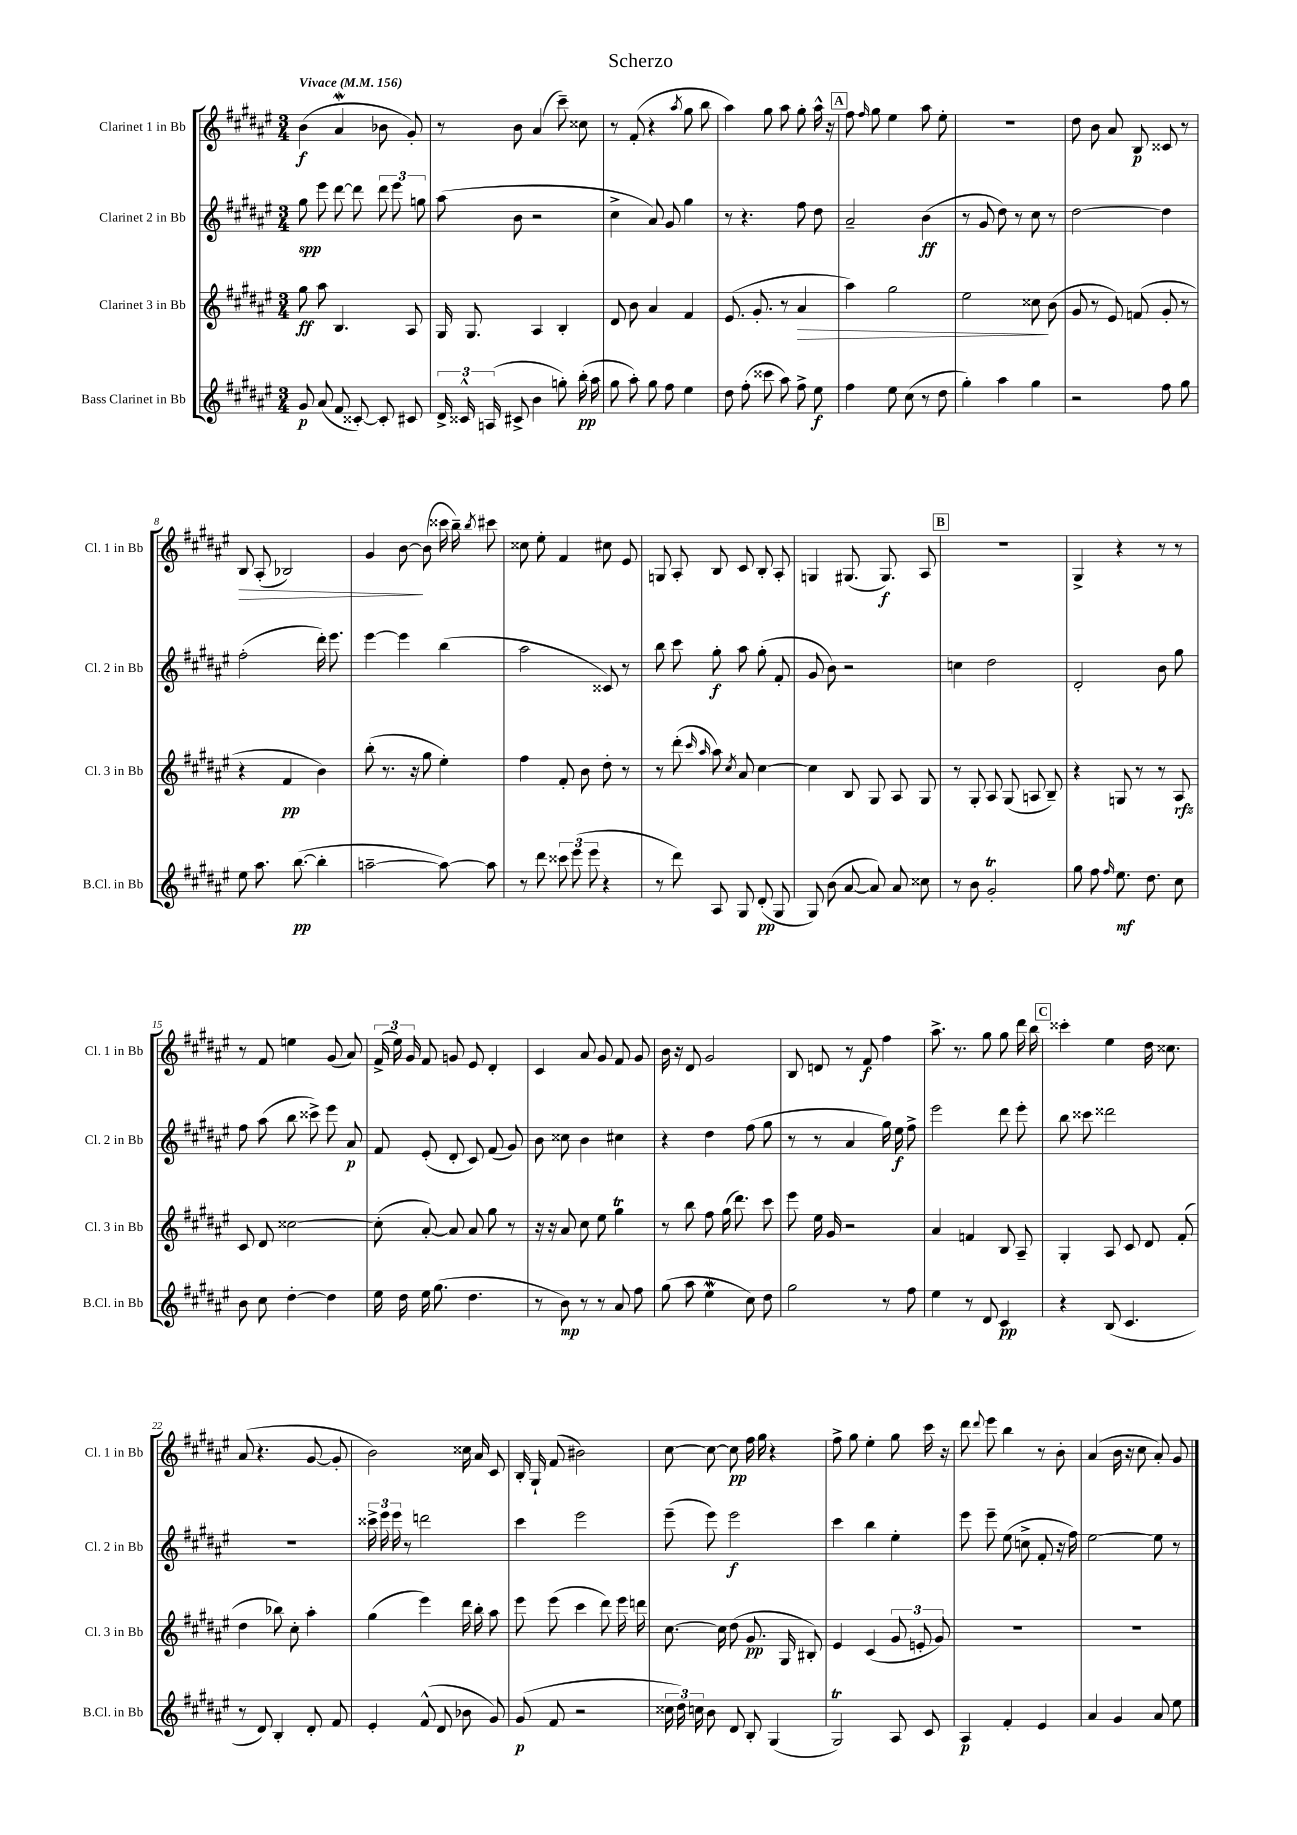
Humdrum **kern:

**kern	**dynam	**kern	**dynam	**kern	**dynam	**kern	**dynam
*part4	*part4	*part3	*part3	*part2	*part2	*part1	*part1
*staff4	*staff4	*staff3	*staff3	*staff2	*staff2	*staff1	*staff1
*I"Bass Clarinet in Bb	*	*I"Clarinet 3 in Bb	*	*I"Clarinet 2 in Bb	*	*I"Clarinet 1 in Bb	*
*I'B.Cl. in Bb	*	*I'Cl. 3 in Bb	*	*I'Cl. 2 in Bb	*	*I'Cl. 1 in Bb	*
*clefG2	*	*clefG2	*	*clefG2	*	*clefG2	*
*k[f#c#g#d#a#e#]	*	*k[f#c#g#d#a#e#]	*	*k[f#c#g#d#a#e#]	*	*k[f#c#g#d#a#e#]	*
*M3/4	*	*M3/4	*	*M3/4	*	*M3/4	*
*MM156	*	*MM156	*	*MM156	*	*MM156	*
=1	=1	=1	=1	=1	=1	=1	=1
!	!	!	!	!	!	!LO:TX:a:B:t=Vivace	!
8g#/	p	8gg#\	ff	8gg#\	spp	(4b\	f
(8a#/	.	8aa#\	.	8eee#\	.	.	.
8f#/	.	4.B/	.	[8ddd#\	.	4a#W/	.
[8c##X'/)	.	.	.	8ddd#\]	.	.	.
8c##'/]	.	.	.	12ddd#\	.	8b-X\	.
.	.	.	.	12eee#\	.	.	.
8c#X/	.	8A#/	.	.	.	8g#'/)	.
.	.	.	.	12ggn\	.	.	.
=2	=2	=2	=2	=2	=2	=2	=2
24d#^/	.	16G#/	.	(8aa#\	.	8r	.
24c##X^^/	.	.	.	.	.	.	.
.	.	8.G#/	.	.	.	.	.
(24An/	.	.	.	.	.	.	.
8c#X^/	.	.	.	8b\	.	8b\	.
4b\	.	4A#/	.	2r	.	(4a#/	.
8ggn'\)	.	4B'/	.	.	.	8ccc#~\)	.
(16bb'\	pp	.	.	.	.	8cc##X\	.
16aa#\	.	.	.	.	.	.	.
=3	=3	=3	=3	=3	=3	=3	=3
8gg#\	.	8d#/	.	4cc#^\	.	8r	.
8aa#'\)	.	8b\	.	.	.	(8f#'/	.
8gg#\	.	4a#/	.	8a#/)	.	4r	.
8ff#\	.	.	.	8g#/	.	.	.
.	.	.	.	.	.	8qaa#/	.
4ee#\	.	4f#/	.	4gg#\	.	8gg#\	.
.	.	.	.	.	.	8bb\	.
=4	=4	=4	=4	=4	=4	=4	=4
8dd#\	.	(8.e#/	.	8r	.	4aa#\)	.
(8ff#'\	.	.	.	4.r	.	.	.
.	.	8.g#'/	.	.	.	.	.
8ccc##X\	.	.	.	.	.	8gg#\	.
8aa#\)	.	8r	.	.	.	8aa#\	.
!	!	!	!LO:HP:b	!	!	!	!
8ff#^\	.	4a#/	>	8ff#\	.	8gg#'\	.
8ee#\	f	.	.	8dd#\	.	16aa#^^\	.
.	.	.	.	.	.	16r	.
!!LO:REH:place=s1:t=A
=5	=5	=5	=5	=5	=5	=5	=5
4ff#\	.	4aa#\)	.	2a#~/	.	8ff#\	.
.	.	.	.	.	.	16qqff#/	.
.	.	.	.	.	.	8gg#\	.
8ee#\	.	2gg#\	.	.	.	4ee#\	.
(8cc#\	.	.	.	.	.	.	.
8r	.	.	.	(4b\	ff	8aa#\	.
8dd#\	.	.	.	.	.	8ee#'\	.
=6	=6	=6	=6	=6	=6	=6	=6
4gg#'\)	.	2ee#\	.	8r	.	2.r	.
.	.	.	.	8g#/	.	.	.
4aa#\	.	.	.	8dd#\)	.	.	.
.	.	.	.	8r	.	.	.
4gg#\	.	8cc##X\	.	8cc#\	.	.	.
.	.	(8b\	]	8r	.	.	.
=7	=7	=7	=7	=7	=7	=7	=7
2r	.	8g#/	.	[2dd#\	.	8dd#\	.
.	.	8r	.	.	.	8b\	.
.	.	8e#/)	.	.	.	8a#/	.
.	.	(8fn/	.	.	.	8B/	p
8ff#\	.	8g#'/	.	4dd#\]	.	8c##X/	.
8gg#\	.	8r	.	.	.	8r	.
!!LO:LB:g=z
=8	=8	=8	=8	=8	=8	=8	=8
!	!	!	!	!	!	!	!LO:HP:b
8ee#\	.	4r	.	(2ff#'\	.	8B/	>
8.aa#\	.	.	.	.	.	(8A#'/	.
.	.	4f#/	pp	.	.	2B-X/)	.
([8.bb\	pp	.	.	.	.	.	.
4bb'\]	.	4b\)	.	16ddd#'\)	.	.	.
.	.	.	.	8.eee#\	.	.	.
=9	=9	=9	=9	=9	=9	=9	=9
[2aan~\	.	(8bb'\	.	[4eee#\	.	4g#/	.
.	.	8.r	.	.	.	.	.
.	.	.	.	4eee#\]	.	[8b\	.
.	.	16r	.	.	.	.	.
.	.	8gg#\	.	.	.	(8b\]	]
8aa\_)	.	4ee#'\)	.	(4bb\	.	16ccc##X\	.
.	.	.	.	.	.	16bb~\)	.
.	.	.	.	.	.	8qbb/	.
8aa\]	.	.	.	.	.	8ccc#X\	.
=10	=10	=10	=10	=10	=10	=10	=10
8r	.	4ff#\	.	2aa#\	.	8cc##X\	.
8ddd#\	.	.	.	.	.	8ee#'\	.
12ccc##X\	.	8f#'/	.	.	.	4f#/	.
(12eee#\	.	.	.	.	.	.	.
.	.	8b\	.	.	.	.	.
12eee#\	.	.	.	.	.	.	.
4r	.	8dd#'\	.	8c##X/)	.	8cc#X\	.
.	.	8r	.	8r	.	8e#/	.
=11	=11	=11	=11	=11	=11	=11	=11
8r	.	8r	.	8bb\	.	8Gn/	.
8ddd#\)	.	(8ddd#'\	.	8ccc#\	.	8A#'/	.
.	.	16qqccc#/	.	.	.	.	.
.	.	16qqaa#/	.	.	.	.	.
8A#/	.	8aa#\)	.	8gg#'\	f	8B/	.
.	.	8qcc#/	.	.	.	.	.
8G#/	.	8a#/	.	8aa#\	.	8c#/	.
(8d#'/	pp	[4cc#\	.	(8gg#'\	.	8B'/	.
8G#/	.	.	.	8f#'/	.	8A#'/	.
=12	=12	=12	=12	=12	=12	=12	=12
8G#/)	.	4cc#\]	.	8g#/	.	4Gn/	.
(8b\	.	.	.	8b\)	.	.	.
[8a#/	.	8B/	.	2r	.	(8.G#X/	.
8a#/])	.	8G#/	.	.	.	.	.
.	.	.	.	.	.	8.G#/)	f
8a#/	.	8A#/	.	.	.	.	.
8cc##X\	.	8G#/	.	.	.	8A#/	.
!!LO:REH:place=s1:t=B
=13	=13	=13	=13	=13	=13	=13	=13
8r	.	8r	.	4ccn\	.	2.r	.
8b\	.	8G#'/	.	.	.	.	.
2g#T'/	.	8A#/	.	2dd#\	.	.	.
.	.	(8G#/	.	.	.	.	.
.	.	8An/	.	.	.	.	.
.	.	8B~/)	.	.	.	.	.
=14	=14	=14	=14	=14	=14	=14	=14
8gg#\	.	4r	.	2d#'/	.	4G#^/	.
8ff#\	.	.	.	.	.	.	.
16qqff#/	.	.	.	.	.	.	.
8.ee#\	mf	8Gn/	.	.	.	4r	.
.	.	8r	.	.	.	.	.
8.dd#\	.	.	.	.	.	.	.
.	.	8r	.	8b\	.	8r	.
8cc#\	.	8A#/	rfz	8gg#\	.	8r	.
!!LO:LB:g=z
=15	=15	=15	=15	=15	=15	=15	=15
8b\	.	8c#/	.	8ff#\	.	8r	.
8cc#\	.	8d#/	.	(8aa#\	.	8f#/	.
[4dd#'\	.	[2cc##X\	.	8bb\	.	4een\	.
.	.	.	.	8ccc##X^\)	.	.	.
4dd#\]	.	.	.	8eee#\	.	(8g#/	.
.	.	.	.	8a#/	p	8a#/)	.
=16	=16	=16	=16	=16	=16	=16	=16
16ee#\	.	(8cc##'\]	.	8f#/	.	(24f#^/	.
.	.	.	.	.	.	24ee#\)	.
16dd#\	.	.	.	.	.	.	.
.	.	.	.	.	.	24g#/	.
16ee#\	.	[8a#'/)	.	(8e#'/	.	8f#/	.
(8.gg#\	.	.	.	.	.	.	.
.	.	8a#/]	.	8d#'/	.	8gn/	.
4.dd#\	.	8a#/	.	8c#/)	.	8e#/	.
.	.	8gg#\	.	(8f#/	.	4d#'/	.
.	.	8r	.	8g#/)	.	.	.
=17	=17	=17	=17	=17	=17	=17	=17
8r	.	16r	.	8b\	.	4c#/	.
.	.	16r	.	.	.	.	.
8b\)	mp	8a#/	.	8cc##X\	.	.	.
8r	.	8cc#\	.	4b\	.	8a#/	.
8r	.	8ee#\	.	.	.	8g#/	.
8a#/	.	4gg#T\	.	4cc#X\	.	8f#/	.
8ff#\	.	.	.	.	.	8g#/	.
=18	=18	=18	=18	=18	=18	=18	=18
(8gg#\	.	8r	.	4r	.	16b\	.
.	.	.	.	.	.	16r	.
8aa#\	.	8bb\	.	.	.	8d#/	.
4ee#W\	.	8ff#\	.	4dd#\	.	2g#/	.
.	.	(16gg#\	.	.	.	.	.
.	.	8.ddd#\)	.	.	.	.	.
8cc#\)	.	.	.	(8ff#\	.	.	.
8dd#\	.	8ccc#\	.	8gg#\	.	.	.
=19	=19	=19	=19	=19	=19	=19	=19
2gg#\	.	8eee#\	.	8r	.	8B/	.
.	.	16ee#\	.	8r	.	8dn/	.
.	.	16g#/	.	.	.	.	.
.	.	2r	.	4a#/	.	8r	.
.	.	.	.	.	.	8f#/	f
8r	.	.	.	16gg#\)	.	4ff#\	.
.	.	.	.	16ee#\	f	.	.
8ff#\	.	.	.	8ff#^\	.	.	.
=20	=20	=20	=20	=20	=20	=20	=20
4ee#\	.	4a#/	.	2eee#\	.	8.aa#^\	.
.	.	.	.	.	.	8.r	.
8r	.	4fn/	.	.	.	.	.
8d#/	.	.	.	.	.	8gg#\	.
4c#/	pp	8B/	.	8ddd#\	.	8gg#\	.
.	.	8A#~/	.	8eee#'\	.	16ddd#\	.
.	.	.	.	.	.	16bb\	.
!!LO:REH:place=s1:t=C
=21	=21	=21	=21	=21	=21	=21	=21
4r	.	4G#'/	.	8bb\	.	4ccc##X'\	.
.	.	.	.	8ccc##X\	.	.	.
(8B/	.	8A#/	.	2ddd##X\	.	4ee#\	.
4.c#/	.	8c#/	.	.	.	.	.
.	.	8d#/	.	.	.	16dd#\	.
.	.	.	.	.	.	8.cc##X\	.
.	.	(8f#'/	.	.	.	.	.
!!LO:LB:g=z
=22	=22	=22	=22	=22	=22	=22	=22
8r	.	4dd#\	.	2.r	.	(8a#/	.
8d#/)	.	.	.	.	.	4.r	.
4B'/	.	8bb-X\)	.	.	.	.	.
.	.	8cc#'\	.	.	.	.	.
8d#'/	.	4aa#'\	.	.	.	[8g#/	.
8f#/	.	.	.	.	.	8g#'/]	.
=23	=23	=23	=23	=23	=23	=23	=23
4e#'/	.	(4gg#\	.	24ccc##X^\	.	2b\)	.
.	.	.	.	24eee#\	.	.	.
.	.	.	.	24eee#\	.	.	.
.	.	.	.	8r	.	.	.
(8f#^^/	.	4eee#\)	.	2dddn\	.	.	.
8d#/	.	.	.	.	.	.	.
8b-X\	.	16ddd#\	.	.	.	16cc##X\	.
.	.	16bb'\	.	.	.	16a#/	.
8g#/)	.	8aa#\	.	.	.	8c#/	.
=24	=24	=24	=24	=24	=24	=24	=24
(8g#/	p	8eee#\	.	4ccc#\	.	16B'/	.
.	.	.	.	.	.	16G#`/	.
8f#/	.	(8eee#\	.	.	.	(8f#/	.
2r	.	4ccc#\	.	2eee#\	.	2b#X\)	.
.	.	8ddd#\)	.	.	.	.	.
.	.	16eee#\	.	.	.	.	.
.	.	16dddn\	.	.	.	.	.
=25	=25	=25	=25	=25	=25	=25	=25
24cc##X\	.	[8.cc#\	.	(8eee#~\	.	[8cc#\	.
24dd#\)	.	.	.	.	.	.	.
24ccn\	.	.	.	.	.	.	.
8b\	.	.	.	8eee#\)	.	8cc#\_	.
.	.	16cc#\]	.	.	.	.	.
8d#/	.	(8dd#\	.	2eee#\	f	8cc#\]	pp
8B'/	.	8.g#/	pp	.	.	16ff#\	.
.	.	.	.	.	.	16gg#\	.
(4G#/	.	.	.	.	.	4r	.
.	.	16G#/	.	.	.	.	.
.	.	8B#X'/)	.	.	.	.	.
=26	=26	=26	=26	=26	=26	=26	=26
2G#T/)	.	4e#/	.	4ccc#\	.	8ff#^\	.
.	.	.	.	.	.	8gg#\	.
.	.	(4c#/	.	4bb\	.	4ee#'\	.
8A#/	.	12g#/	.	4ee#'\	.	8gg#\	.
.	.	12en'/	.	.	.	.	.
8c#/	.	.	.	.	.	16ccc#\	.
.	.	12g#/)	.	.	.	.	.
.	.	.	.	.	.	16r	.
=27	=27	=27	=27	=27	=27	=27	=27
4A#/	p	2.r	.	8eee#\	.	8ddd#\	.
.	.	.	.	.	.	8qqddd#/	.
.	.	.	.	8eee#~\	.	8eee#\	.
4f#'/	.	.	.	(8ee#\	.	4bb\	.
.	.	.	.	8ccn^\	.	.	.
4e#/	.	.	.	8f#'/	.	8r	.
.	.	.	.	16r	.	8b'\	.
.	.	.	.	16ff#\)	.	.	.
=28	=28	=28	=28	=28	=28	=28	=28
4a#/	.	2.r	.	[2ee#\	.	(4a#/	.
4g#/	.	.	.	.	.	16b\	.
.	.	.	.	.	.	16r	.
.	.	.	.	.	.	8cc#\	.
8a#/	.	.	.	8ee#\]	.	8a#'/)	.
8ee#\	.	.	.	8r	.	8g#/	.
==	==	==	==	==	==	==	==
*-	*-	*-	*-	*-	*-	*-	*-
